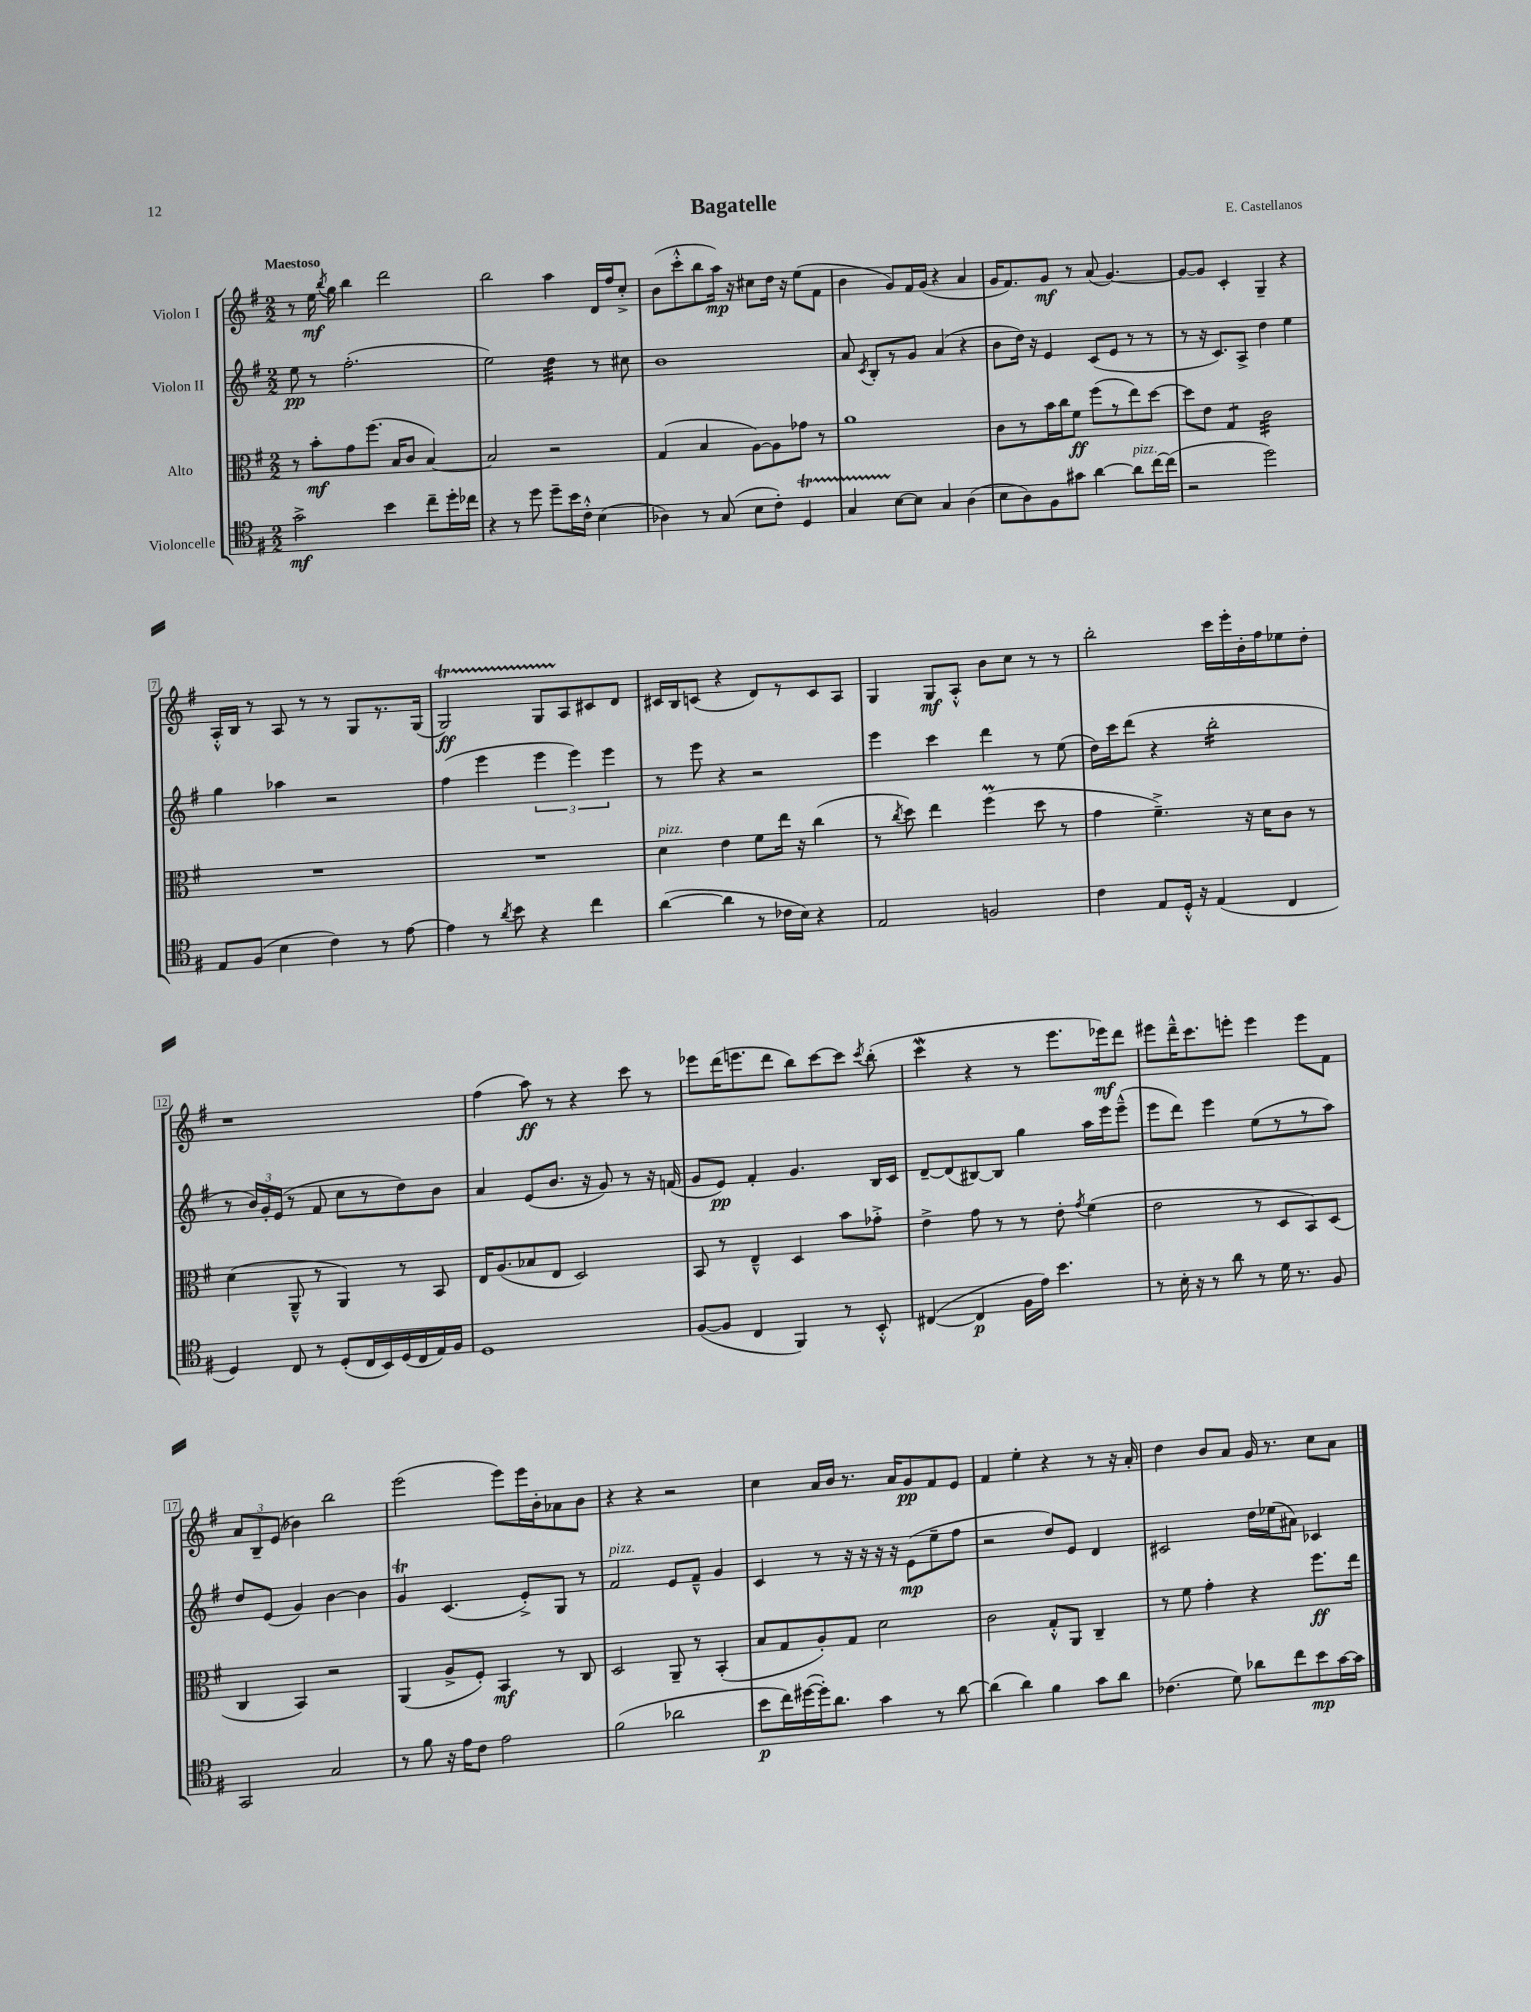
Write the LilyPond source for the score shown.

\header { title = "Bagatelle" composer = "E. Castellanos" }
<<
\new StaffGroup <<
\new Staff = "s0" \with { instrumentName = "Violon I" } {
    \clef treble \key g \major \numericTimeSignature \time 2/2 \tempo "Maestoso"
    \autoBeamOff r8 e''16\mf \acciaccatura { b''8 } g''16 b''4 d'''2 |
    b''2 a''4 d'16[ fis''16 c''8]-.-> |
    b'8[( c'''8-.-^ b''8 a''16]\mp) r16 cis''8[ d''16] r16 e''8[( fis'8] |
    b'4 g'8[) fis'16 g'16]( r4 a'4 |
    g'16[ fis'8.) g'8]\mf r8 a'8( g'4.~) |
    g'8[~ g'8] c'4-. g4-- r4 |
    a16[-.-^ b16] r8 a8 r8 r8 g8[ r8. g16]( |
    g2\startTrillSpan\ff) g8[ a8\stopTrillSpan cis'8 d'8] |
    cis'16[ b16 c'8]( r4 d'8[) r8 c'8 a8] |
    g4 g8[\mf a8]-.-^ b'8[ c''8] r8 r8 |
    b''2-. c'''16[ e'''16-. b'16-. fis''16 ees''8 d''8]-. |
    r1 |
    fis''4( a''8\ff) r8 r4 c'''8 r8 |
    ees'''8[ d'''16( e'''8. d'''8] b''8[) c'''8~ c'''8] \acciaccatura { c'''8 } b''8-.( |
    c'''4\mordent r4 r8 e'''8.[ ees'''16\mf) d'''8] |
    eis'''8[ d'''16---^ c'''8. e'''8]-. e'''4 e'''8[ fis'8] |
    \tuplet 3/2 { a'8[ b8-- e'8]( } bes'4) b''2 |
    e'''2( e'''8[) e'''16 b'16-. aes'8 b'8] |
    r4 r4 r2 |
    c''4 a'16[ b'16] r8. a'16[ g'8\pp fis'8 e'8] |
    fis'4 e''4-. r4 r8 r16 a'16-. |
    d''4 b'8[ a'8] g'16 r8. c''8[ a'8] \bar "|." |
}
\new Staff = "s1" \with { instrumentName = "Violon II" } {
    \clef treble \key g \major \numericTimeSignature \time 2/2
    \autoBeamOff e''8\pp r8 fis''2.-.( |
    e''2) d''4:32 r8 cis''8 |
    b'1 |
    a'8 \acciaccatura { c'8 } b8[-. r8 g'8] a'4( r4 |
    b'8[ d''16]) r16 e'4 c'8[( e'8] r8 r8 |
    r8 r16 c'8.[) a8]-> d''4 e''4 |
    g''4 aes''4 r2 |
    fis''4( e'''4 \tuplet 3/2 { e'''4 e'''4) e'''4 } |
    r8 e'''8 r4 r2 |
    e'''4 c'''4 d'''4 r8 e''8( |
    d''16[) c'''16 d'''8]( r4 b''2:16-. |
    r8 \tuplet 3/2 { b'16[) g'16-. e'16]( } r8 fis'8 c''8[ r8 d''8) b'8] |
    a'4 e'8[( b'8.] r16 g'8) r8 r16 f'16( |
    g'8[ e'8]\pp) fis'4-. g'4. b16[ c'16] |
    d'8[~-- d'8( bis8~) bis8] g''4 a''16[ e'''16 e'''8]---^( |
    e'''8[ d'''8]) e'''4 e''8[( r8 r8 a''8]) |
    d''8[ e'8]( g'4) b'4~ b'4 |
    g'4\trill c'4.( e'8[-.->) g8] r8 |
    fis'2^\markup { \italic "pizz." } e'8[ fis'8]---^ g'4 |
    c'4 r8 r16 r16 r16 r16 e'8[\mp( e''8-- fis''8] |
    r2 d''8[) e'8] d'4 |
    cis'2 d''16[ ees''16( ais'8]) ces'4 \bar "|." |
}
\new Staff = "s2" \with { instrumentName = "Alto" } {
    \clef alto \key g \major \numericTimeSignature \time 2/2
    \autoBeamOff r8 b'8[-.\mf g'8 fis''8.]( b16[ c'8] b4~) |
    b2 r2 |
    g4( b4 a8[~) a8 ges'8] r8 |
    a'1 |
    c'8[ r8 b'16 c''16 fis'8]\ff fis''8[( r8 e''8) d''8]~ |
    d''8[ e'8] g4:8 c'2:32 |
    R1 |
    R1 |
    d'4^\markup { \italic "pizz." } e'4 fis'8[ e''16] r16 c''4( |
    r8 \acciaccatura { c''8 } d''8) e''4 fis''4\prall( d''8 r8 |
    g'4 fis'4.--->) r16 d'16[ c'8] r8 |
    d'4( a,8---^ r8 a,4) r8 b,8 |
    e16[ a8.( bes8 e8] d2) |
    b,8 r8 e4---^ d4 b'8[ ges'8]-.-> |
    e'4-> g'8 r8 r8 e'8-. \acciaccatura { g'8 } fis'4( |
    e'2 r8 d8[ b,8) d8]( |
    c4 b,4) r2 |
    a,4( a8[-> fis8]-.) b,4\mf r8 c8 |
    d2 a,8-- r8 b,4-.( |
    b8[ g8 a8-.) g8] d'2 |
    c'2 g8[-.-^ a,8] c4-- |
    r8 fis'8 g'4-. r4 fis''8.[\ff e''16] \bar "|." |
}
\new Staff = "s3" \with { instrumentName = "Violoncelle" } {
    \clef tenor \key g \major \numericTimeSignature \time 2/2
    \autoBeamOff g'2->\mf b'4 c''8[-- d''16-. ces''16] |
    r4 r8 d''8 d''8[-- b'16 c'16]-.-^ b4( |
    aes4) r8 g8( b8[ c'8]-.) d4\startTrillSpan |
    g4 b8[~\stopTrillSpan b8] g4 a4( |
    b8[ a8) fis8 gis'8] a'4~ a'8[^\markup { \italic "pizz." } c''16~ c''16]( |
    r2 d''2) |
    e8[ fis8]( b4 c'4) r8 e'8~ |
    e'4 r8 \acciaccatura { a'8 } b'8 r4 c''4 |
    a'4~( a'4 r8 ces'16[ b16]) r4 |
    e2 f2 |
    c'4 e8[ d16]-.-^ r16 e4( c4 |
    d4) c8 r8 d8[-.( c16 b,16) d16( c16 e16) fis16] |
    d1 |
    fis8[~( fis8] c4 fis,4) r8 b,8-.-^ |
    cis4~( cis4\p fis16[ e'16]) b'4. |
    r8 b16-. r16 r8 a'8 r8 d'16 r8. fis8 |
    g,2 g2 |
    r8 fis'8 r16 e'16[ c'8] e'2 |
    fis'2( aes'2 |
    b'8[\p c''16) dis''16~( dis''16-.) a'8.] g'4 r8 a'8~ |
    a'4( a'4) fis'4 g'8[ a'8] |
    ces'4.( d'8) aes'8[ c''8 b'8\mp g'16~ g'16] \bar "|." |
}
>>
>>
\layout { \context { \Score \override BarNumber.stencil = #(make-stencil-boxer 0.1 0.3 ly:text-interface::print) } }
